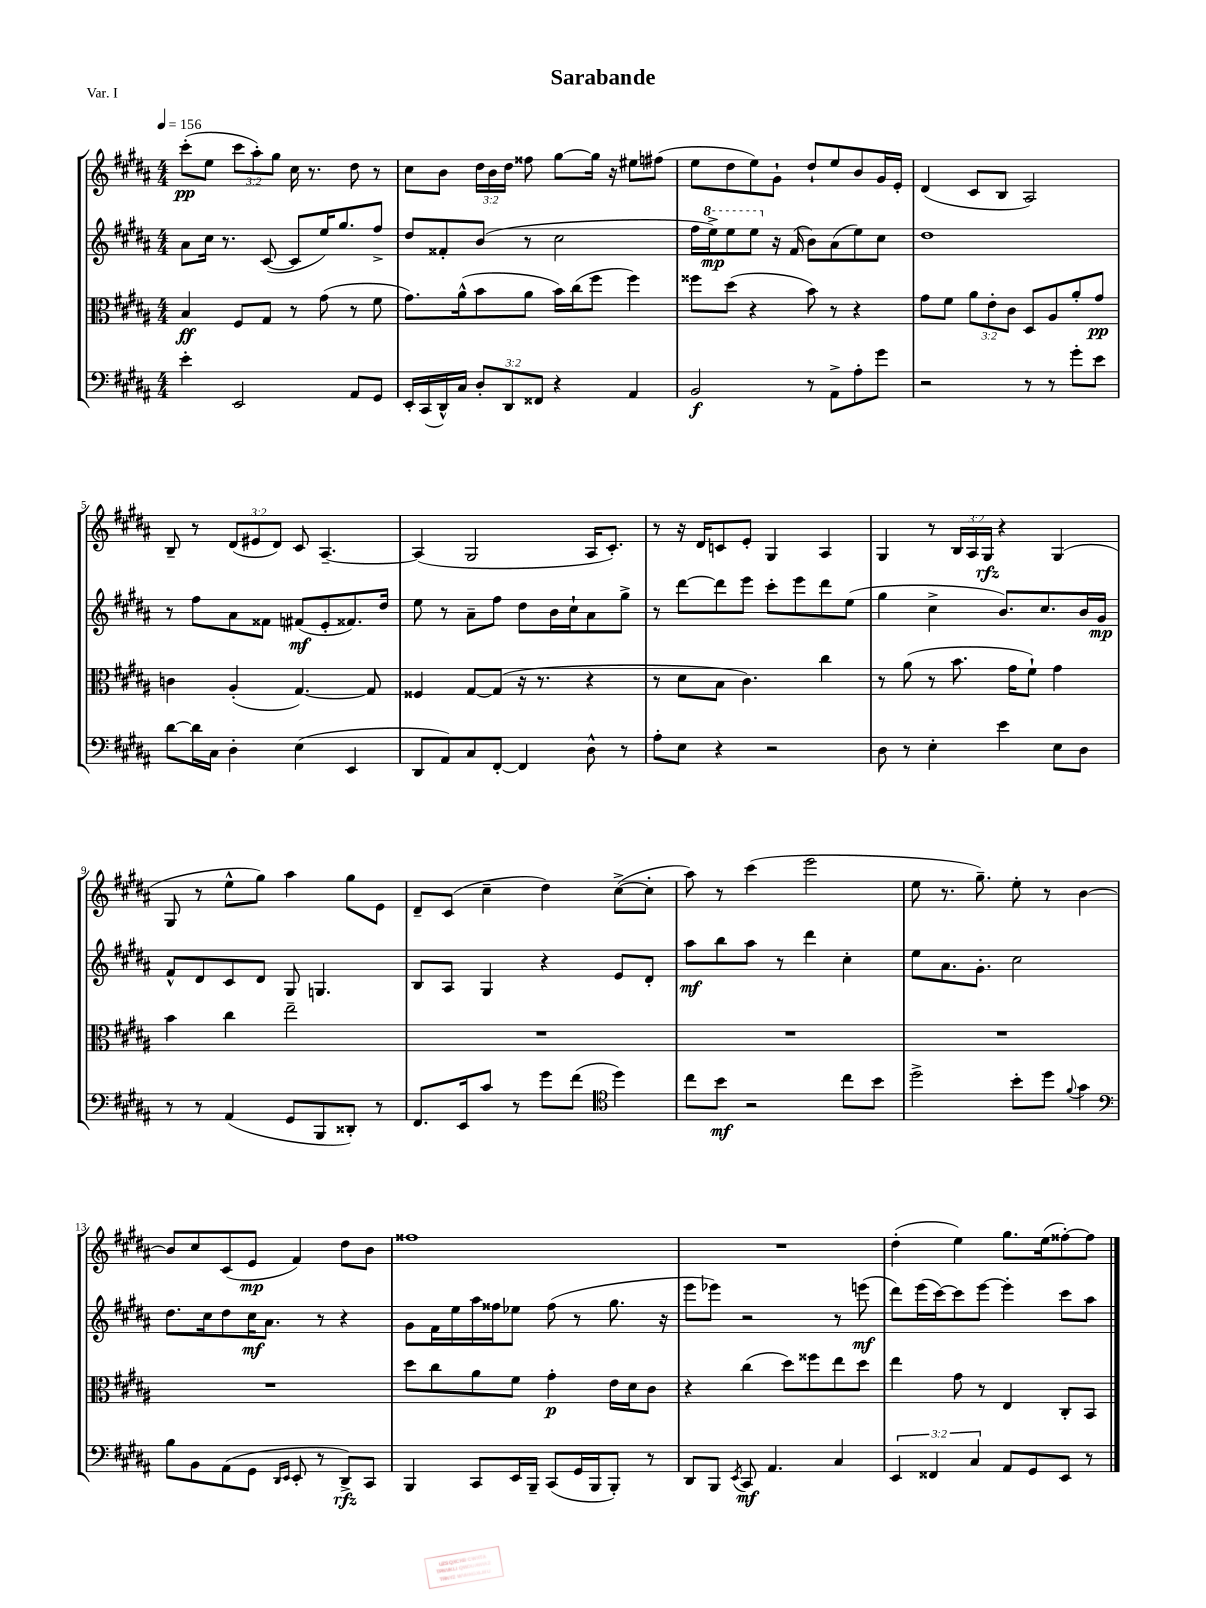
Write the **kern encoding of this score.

**kern	**kern	**kern	**kern
*staff4	*staff3	*staff2	*staff1
*clefF4	*clefC3	*clefG2	*clefG2
*k[f#c#g#d#a#]	*k[f#c#g#d#a#]	*k[f#c#g#d#a#]	*k[f#c#g#d#a#]
*M4/4	*M4/4	*M4/4	*M4/4
*MM156	*MM156	*MM156	*MM156
4e'\	4B/	8a#\L	(8ccc#'\L
.	.	16cc#\Jk	8ee\J
.	.	8.r	.
2EE/	8F#/L	.	12ccc#\L
.	.	.	12aa#'\)
.	8G#/J	([8c#/	.
.	.	.	12gg#\J
.	8r	8c#/]L	16cc#\
.	.	.	8.r
.	(8g#\	16ee/K)	.
.	.	8.gg#/	.
8AA#/L	8r	.	8dd#\
8GG#/J	8f#\	8ff#^/J	8r
=	=	=	=
16EE'/LL	8.g#\L)	8dd#/L	8cc#\L
(16CC#/	.	.	.
16DD#^^/)	.	8f##'/	8b\J
16C#/JJ	(16a#^^\k	.	.
12D#'/L	8b\	(8b/J	24dd#\LL
.	.	.	24b\
12DD#/	.	.	24dd#\JJ
.	8a#\J	8r	8ff##\
12FF##/J	.	.	.
4r	16b\LL)	2cc#\	[8gg#\L
.	(16cc#\J	.	.
.	8ff#\J	.	16gg#\]Jk
.	.	.	16r
4AA#/	4ff#\)	.	8ee#\L
.	.	.	(8ff#\J
=	=	=	=
2BB/	8ff##\L	16ff#\LL	8ee\L
.	.	16eee^\J)	.
.	(8dd#\J	8eee\	8dd#\
.	4r	8eee\J	8ee\)
.	.	16r	8g#`\J
.	.	(16f#/	.
8r	8b\)	8b\L)	8dd#`/L
8AA#^\L	8r	(8a#\	8ee/
8A#'\	4r	8ee\)	8b/
8g#\J	.	8cc#\J	16g#/L
.	.	.	16e'/JJ
=	=	=	=
2r	8g#\L	1dd#	(4d#/
.	8f#\J	.	.
.	12a#\L	.	8c#/L
.	12e'\	.	.
.	.	.	8B/J
.	12c#\J	.	.
8r	8D#/L	.	2A#/)
8r	8A#/	.	.
8g#'\L	8a#'/	.	.
8e\J	8g#/J	.	.
=	=	=	=
[8d#\L	4c\	8r	8B~/
16d#\]L	.	8ff#\L	8r
16C#\JJ	.	.	.
4D#'\	(4A#'/	8a#\	(12d#/L
.	.	.	12e#/
.	.	8f##\J	.
.	.	.	12d#/J)
(4E\	[4.G#/)	(8f#/L	8c#/
.	.	8e'/	[4.A#~/
4EE/	.	8.f##/)	.
.	8G#/]	.	.
.	.	16dd#/Jk	.
=	=	=	=
8DD#/L	4F##/	8ee\	(4A#/]
8AA#/)	.	8r	.
8C#/	[8G#/L	8a#~\L	2G#/
[8FF#'/J	(8G#/]J	8ff#\J	.
4FF#/]	16r	8dd#\L	.
.	8.r	.	.
.	.	16b\L	.
.	.	16cc#`\J	.
8D#^^\	4r	8a#\	16A#/LK
.	.	.	8.c#'/J)
8r	.	8gg#^\J	.
=	=	=	=
8A#'\L	8r	8r	8r
8E\J	8d#\L	[8ddd#\L	16r
.	.	.	16d#/LK
4r	8B\J	8ddd#\]	8c/
.	4.c#\)	8eee\J	8e'/J
2r	.	8ccc#'\L	4G#/
.	.	8eee\	.
.	4cc#\	8ddd#\	4A#/
.	.	(8ee\J	.
=	=	=	=
8D#\	8r	4gg#\	4G#/
8r	(8a#\	.	.
4E'\	8r	4cc#^\	8r
.	8.b\	.	24B/LL
.	.	.	24A#/
.	.	.	24G#/JJ
4e\	.	8.b/L)	4r
.	16g#\LK	.	.
.	8f#`\J)	.	.
.	.	8.cc#/	.
8E\L	4g#\	.	(4G#/
8D#\J	.	16b/L	.
.	.	16g#/JJ	.
=	=	=	=
8r	4b\	8f#^^/L	8G#/
8r	.	8d#/	8r
(4AA#/	4cc#\	8c#/	8ee^^\L
.	.	8d#/J	8gg#\J)
8GG#/L	2ee~\	8G#/	4aa#\
8BBB/	.	4.G/	.
8DD##'/J)	.	.	8gg#\L
8r	.	.	8e\J
=	=	=	=
8.FF#/L	1r	8B/L	8d#~/L
.	.	8A#/J	(8c#/J
16EE/k	.	.	.
8c#/J	.	4G#/	4cc#~\
8r	.	.	.
8g#\L	.	4r	4dd#\)
(8f#\J	.	.	.
*clefC4	*	*	*
4dd#\)	.	8e/L	([8cc#^\L
.	.	8d#'/J	8cc#'\]J
=	=	=	=
8cc#\L	1r	8aa#\L	8aa#\)
8b\J	.	8bb\	8r
2r	.	8aa#\J	(4ccc#\
.	.	8r	.
.	.	4ddd#\	2eee\
8cc#\L	.	4cc#'\	.
8b\J	.	.	.
=	=	=	=
2dd#^\	1r	8ee\L	8ee\
.	.	8.a#\	8.r
.	.	8.g#'\J	8.gg#~\)
8b'\L	.	2cc#\	8ee'\
8dd#\J	.	.	8r
8qqf#/	.	.	.
4g#\	.	.	[4b\
=	=	=	=
*clefF4	*	*	*
8B\L	1r	8.dd#\L	8b/]L
8BB\	.	.	8cc#/
.	.	16cc#\k	.
(8AA#\	.	8dd#\	(8c#/
8GG#\J	.	16cc#\K	8e/J
.	.	8.a#\J	.
16qqDD#/LL	.	.	.
16qqEE/JJ	.	.	.
8EE'/	.	.	4f#/)
8r	.	8r	.
8DD#^/L)	.	4r	8dd#\L
8CC#/J	.	.	8b\J
=	=	=	=
4BBB/	8dd#\L	8g#\L	1ff##
.	8cc#\	16f#\L	.
.	.	16ee\	.
8CC#/L	8a#\	16aa#\	.
.	.	16ff##\J	.
16EE/L	8f#\J	8ee-\J	.
16BBB~/JJ	.	.	.
(8CC#/L	4g#'\	(8ff##\	.
16GG#/L	.	8r	.
16BBB/J	.	.	.
8BBB'/J)	16e\LL	8.gg#\	.
.	16d#\J	.	.
8r	8c#\J	.	.
.	.	16r	.
=	=	=	=
8DD#/L	4r	8eee\L	1r
8BBB/J	.	8eee-\J)	.
8qEE/	.	.	.
8CC#/	(4cc#\	2r	.
4.AA#/	.	.	.
.	8dd#\L)	.	.
.	8ff##\	.	.
4C#/	8ee\	8r	.
.	8dd#\J	(8eee\	.
=	=	=	=
6EE/	4ee\	8ddd#\L)	(4dd#'\
.	.	(16eee\L	.
6FF##/	.	.	.
.	.	[16ccc#\J)	.
.	8g#\	8ccc#\]	4ee\)
6C#/	.	.	.
.	8r	[8eee\J	.
8AA#/L	4E/	4eee'\]	8.gg#\L
8GG#/	.	.	.
.	.	.	(16ee\k
8EE/J	8C#'/L	8ccc#\L	[8ff##'\)
8r	8BB/J	8aa#\J	8ff##\]J
==	==	==	==
*-	*-	*-	*-
